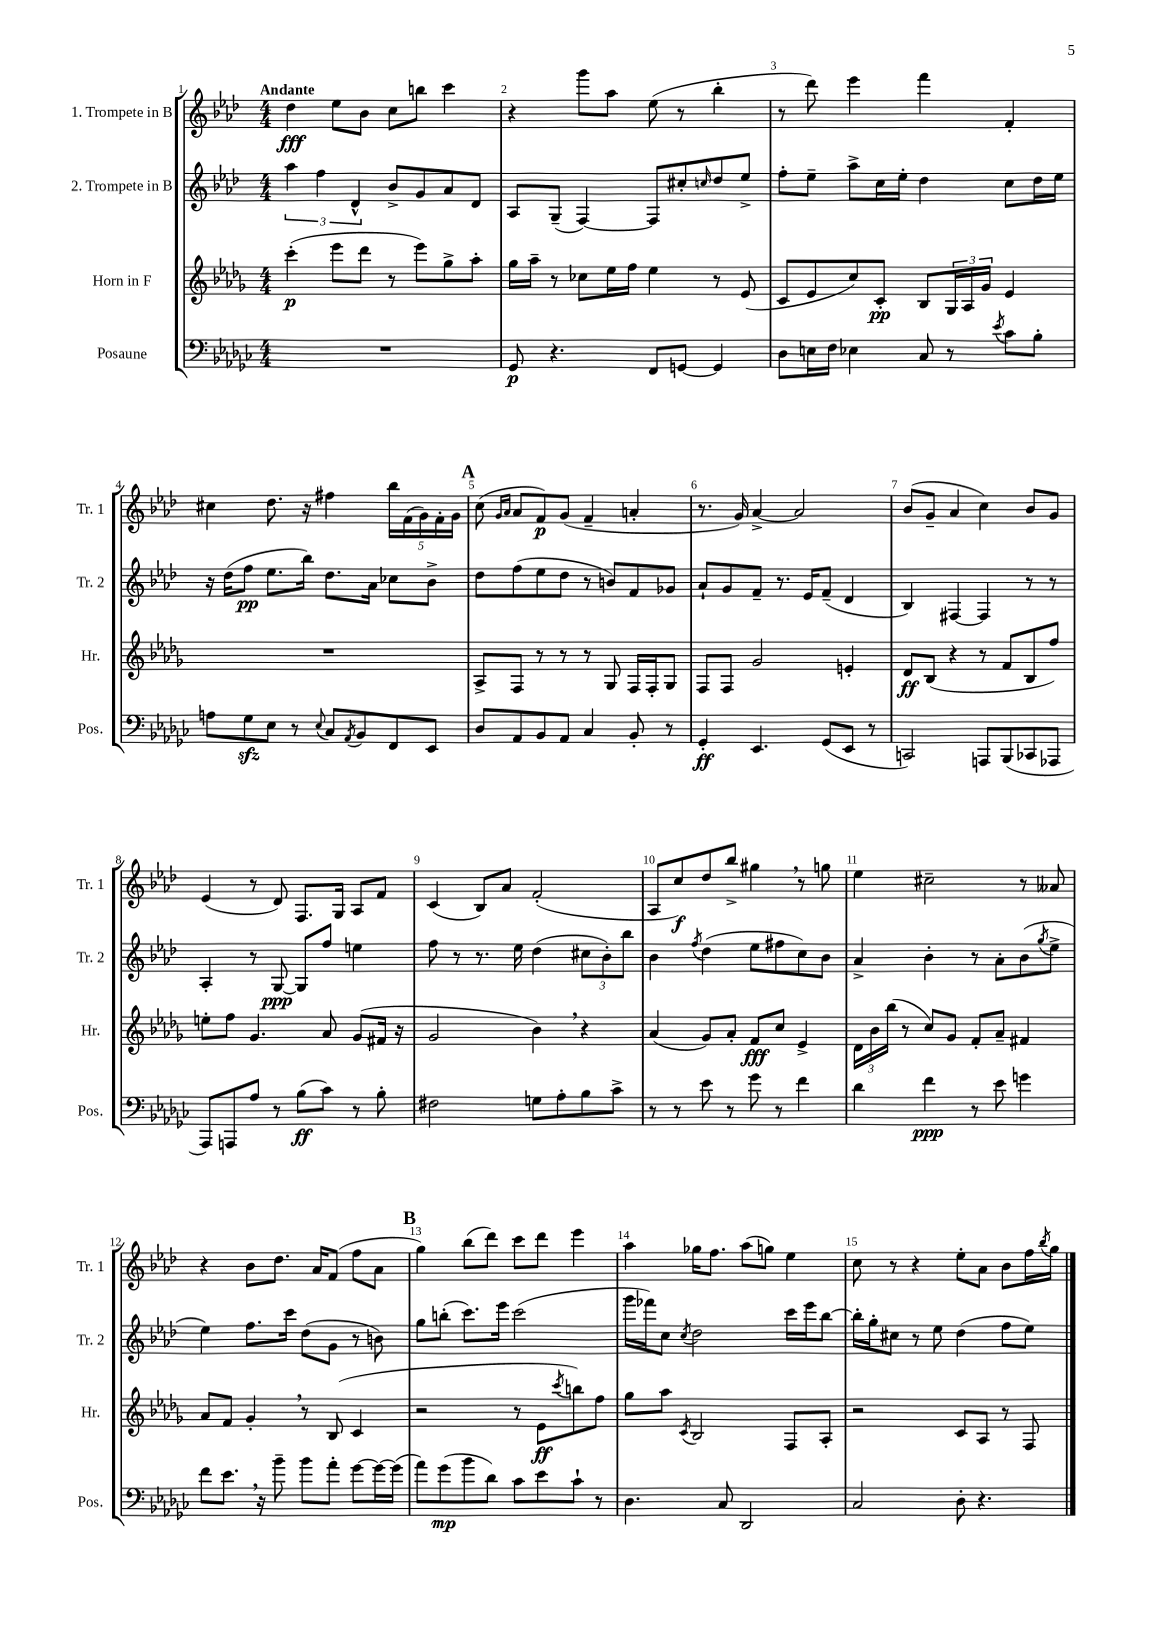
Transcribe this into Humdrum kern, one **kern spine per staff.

**kern	**dynam	**kern	**dynam	**kern	**dynam	**kern	**dynam
*part4	*part4	*part3	*part3	*part2	*part2	*part1	*part1
*staff4	*staff4	*staff3	*staff3	*staff2	*staff2	*staff1	*staff1
*I"Posaune	*	*I"Horn in F	*	*I"2. Trompete in B	*	*I"1. Trompete in B	*
*I'Pos.	*	*I'Hr.	*	*I'Tr. 2	*	*I'Tr. 1	*
*clefF4	*	*clefG2	*	*clefG2	*	*clefG2	*
*k[b-e-a-d-g-c-]	*	*k[b-e-a-d-g-]	*	*k[b-e-a-d-]	*	*k[b-e-a-d-]	*
*M4/4	*	*M4/4	*	*M4/4	*	*M4/4	*
=1	=1	=1	=1	=1	=1	=1	=1
!	!	!	!	!	!	!LO:TX:a:B:t=Andante	!
1r	.	(4ccc'\	p	6aa-\	.	4dd-\	fff
.	.	.	.	6ff\	.	.	.
.	.	8eee-\L	.	.	.	8ee-\L	.
.	.	.	.	6d-^^/	.	.	.
.	.	8ddd-\J	.	.	.	8b-\J	.
.	.	8r	.	8b-^/L	.	8cc\L	.
.	.	8eee-\L)	.	8g/	.	8bbn\J	.
.	.	8gg-^\	.	8a-/	.	4ccc\	.
.	.	8aa-'\J	.	8d-/J	.	.	.
=2	=2	=2	=2	=2	=2	=2	=2
8GG-/	p	16gg-\LL	.	8A-/L	.	4r	.
.	.	16aa-~\JJ	.	.	.	.	.
4.r	.	8r	.	(8G~/J	.	.	.
.	.	8cc-X\L	.	[4F/)	.	8ggg\L	.
.	.	16ee-\L	.	.	.	8aa-\J	.
.	.	16ff\JJ	.	.	.	.	.
8FF/L	.	4ee-\	.	8F/L]	.	(8ee-\	.
[8GGn/J	.	.	.	8cc#X'/	.	8r	.
.	.	.	.	16qqccn/	.	.	.
4GG/]	.	8r	.	8dd-/	.	4bb-'\	.
.	.	(8e-/	.	8ee-^/J	.	.	.
=3	=3	=3	=3	=3	=3	=3	=3
8D-\L	.	8c/L	.	8ff'\L	.	8r	.
16En\L	.	8e-/	.	8ee-~\J	.	8ddd-\)	.
16F\JJ	.	.	.	.	.	.	.
4E-X\	.	8cc/)	.	8aa-^\L	.	4eee-\	.
.	.	8c'/J	pp	16cc\L	.	.	.
.	.	.	.	16ee-'\JJ	.	.	.
8C-/	.	8B-/L	.	4dd-\	.	4fff\	.
8r	.	24G-/L	.	.	.	.	.
.	.	24A-/	.	.	.	.	.
.	.	24g-/JJ	.	.	.	.	.
8qe-/	.	.	.	.	.	.	.
8c-\L	.	4e-/	.	8cc\L	.	4f'/	.
8B-'\J	.	.	.	16dd-\L	.	.	.
.	.	.	.	16ee-\JJ	.	.	.
!!LO:LB:g=z
=4	=4	=4	=4	=4	=4	=4	=4
8An\L	.	1r	.	16r	.	4cc#X\	.
.	.	.	.	(16dd-\KL	.	.	.
8G-zz\	.	.	.	8ff\J	pp	.	.
8E-\J	.	.	.	8.ee-\L	.	8.dd-\	.
8r	.	.	.	.	.	.	.
.	.	.	.	16bb-\Jk)	.	16r	.
8qqE-/	.	.	.	.	.	.	.
8C-/L	.	.	.	8.dd-\L	.	4ff#X\	.
8qAA-/	.	.	.	.	.	.	.
8BB-/	.	.	.	.	.	.	.
.	.	.	.	16a-\Jk	.	.	.
8FF/	.	.	.	8cc-X\L	.	20bb-\LL	.
.	.	.	.	.	.	(20f\	.
.	.	.	.	.	.	20g\)	.
8EE-/J	.	.	.	8b-^\J	.	.	.
.	.	.	.	.	.	20f'\	.
.	.	.	.	.	.	20g\JJ	.
!!LO:REH:place=s1:t=A
=5	=5	=5	=5	=5	=5	=5	=5
8D-/L	.	8A-^/L	.	8dd-\L	.	(8cc\	.
.	.	.	.	.	.	16qqg/LL	.
.	.	.	.	.	.	16qqa-/JJ	.
8AA-/	.	8F/J	.	(8ff\	.	8a-/L	.
8BB-/	.	8r	.	8ee-\	.	8f/)	p
8AA-/J	.	8r	.	8dd-\J	.	(8g/J	.
4C-/	.	8r	.	8r	.	4f~/	.
.	.	8G-/	.	8bn/L)	.	.	.
8BB-'/	.	16F/LL	.	8f/	.	4an'/	.
.	.	16F'/J	.	.	.	.	.
8r	.	8G-/J	.	8g-X/J	.	.	.
=6	=6	=6	=6	=6	=6	=6	=6
4GG-'/	ff	8F/L	.	8a-`/L	.	8.r	.
.	.	8F/J	.	8g/	.	.	.
.	.	.	.	.	.	16g/)	.
4.EE-/	.	2g-/	.	8f~/J	.	[4a-^/	.
.	.	.	.	8.r	.	.	.
.	.	.	.	.	.	2a-/]	.
.	.	.	.	16e-/KL	.	.	.
(8GG-/L	.	.	.	(8f~/J	.	.	.
8EE-/J	.	4en'/	.	4d-/	.	.	.
8r	.	.	.	.	.	.	.
=7	=7	=7	=7	=7	=7	=7	=7
2CCn/)	.	8d-/L	ff	4B-/)	.	(8b-/L	.
.	.	(8B-/J	.	.	.	8g~/J	.
.	.	4r	.	[4F#X/	.	4a-/	.
8AAAn/L	.	8r	.	4F#/]	.	4cc\)	.
(8BBB-/	.	8f/L	.	.	.	.	.
8CC-X/	.	8B-/	.	8r	.	8b-/L	.
8AAA-X/J	.	8ff/J)	.	8r	.	8g/J	.
!!LO:LB:g=z
=8	=8	=8	=8	=8	=8	=8	=8
8AAA-/L)	.	8een'\L	.	4A-'/	.	(4e-/	.
8AAAn/	.	8ff\J	.	.	.	.	.
8A-/J	.	4.g-/	.	8r	.	8r	.
8r	.	.	.	[8G/	ppp	8d-/)	.
(8B-\L	ff	.	.	8G/L]	.	8.F/L	.
8c-\J)	.	8a-/	.	8ff/J	.	.	.
.	.	.	.	.	.	16G/Jk	.
8r	.	(8g-/L	.	4een\	.	8A-/L	.
8B-'\	.	16f#X/Jk	.	.	.	8f/J	.
.	.	16r	.	.	.	.	.
=9	=9	=9	=9	=9	=9	=9	=9
2F#X\	.	2g-/	.	8ff\	.	(4c/	.
.	.	.	.	8r	.	.	.
.	.	.	.	8.r	.	8B-/L)	.
.	.	.	.	.	.	8a-/J	.
.	.	.	.	16ee-\	.	.	.
8Gn\L	.	4b-,\)	.	(4dd-\	.	(2f'/	.
8A-'\	.	.	.	.	.	.	.
8B-\	.	4r	.	12cc#X\L	.	.	.
.	.	.	.	12b-'\)	.	.	.
8c-^\J	.	.	.	.	.	.	.
.	.	.	.	12bb-\J	.	.	.
=10	=10	=10	=10	=10	=10	=10	=10
8r	.	(4a-/	.	4b-\	.	8A-/L	.
8r	.	.	.	.	.	8cc/)	f
.	.	.	.	8qff/	.	.	.
8e-\	.	8g-/L)	.	(4dd-\	.	8dd-/	.
8r	.	8a-'/J	.	.	.	8bb-^/J	.
8g-\	.	8f/L	fff	8ee-\L	.	4gg#X,\	.
8r	.	8cc/J	.	8ff#X\	.	.	.
4f\	.	4e-^/	.	8cc\)	.	8r	.
.	.	.	.	8b-\J	.	8ggn\	.
=11	=11	=11	=11	=11	=11	=11	=11
4d-\	.	24d-\LL	.	4a-^/	.	4ee-\	.
.	.	24b-\	.	.	.	.	.
.	.	(24bb-\JJ	.	.	.	.	.
.	.	8r	.	.	.	.	.
4f\	ppp	8cc/L)	.	4b-'\	.	2cc#X~\	.
.	.	8g-/J	.	.	.	.	.
8r	.	8f'/L	.	8r	.	.	.
8e-\	.	8a-~/J	.	8a-'\L	.	.	.
4gn\	.	4f#X/	.	(8b-\	.	8r	.
.	.	.	.	8qgg/	.	.	.
.	.	.	.	8ee-^\J	.	8a--X/	.
!!LO:LB:g=z
=12	=12	=12	=12	=12	=12	=12	=12
8f\L	.	8a-/L	.	4ee-\)	.	4r	.
8.e-,\J	.	8f/J	.	.	.	.	.
.	.	4g-',/	.	8.ff\L	.	8b-\L	.
16r	.	.	.	.	.	.	.
8b-~\	.	.	.	.	.	8.dd-\J	.
.	.	.	.	16ccc\Jk	.	.	.
8b-\L	.	8r	.	(8dd-\L	.	.	.
.	.	.	.	.	.	16a-/KL	.
8a-'\J	.	(8B-/	.	8g\J	.	(8f/J	.
[8g-\L	.	4c/	.	8r	.	8ff\L	.
16g-\L_	.	.	.	8bn\)	.	8a-\J	.
(16g-\JJ]	.	.	.	.	.	.	.
!!LO:REH:place=s1:t=B
=13	=13	=13	=13	=13	=13	=13	=13
8a-\L)	.	2r	.	8gg\L	.	4gg\)	.
(8g-\	mp	.	.	(8bbn'\J	.	.	.
8b-\	.	.	.	8.ccc\L)	.	(8bb-\L	.
8d-\J)	.	.	.	.	.	8ddd-\J)	.
.	.	.	.	16eee-\Jk	.	.	.
8c-\L	.	8r	.	(2ccc\	.	8ccc\L	.
8e-\	.	8e-\L	ff	.	.	8ddd-\J	.
.	.	8qccc/	.	.	.	.	.
8c-`\J	.	8bbn\)	.	.	.	4eee-\	.
8r	.	8ff\J	.	.	.	.	.
=14	=14	=14	=14	=14	=14	=14	=14
4.D-\	.	8gg-\L	.	16ggg\LL	.	4aa-\	.
.	.	.	.	16fff-X\J)	.	.	.
.	.	8aa-\J	.	8cc\J	.	.	.
.	.	8qc/	.	8qcc/	.	.	.
.	.	2B-/	.	2dd-\	.	16gg-X\KL	.
.	.	.	.	.	.	8.ff\J	.
8C-/	.	.	.	.	.	.	.
2DD-/	.	.	.	.	.	(8aa-\L	.
.	.	.	.	.	.	8ggn\J)	.
.	.	8F/L	.	16ccc\LL	.	4ee-\	.
.	.	.	.	16eee-\J	.	.	.
.	.	8A-'/J	.	[8bb-\J	.	.	.
=15	=15	=15	=15	=15	=15	=15	=15
2C-/	.	2r	.	16bb-'\LL]	.	8cc\	.
.	.	.	.	16gg'\J	.	.	.
.	.	.	.	8cc#X\J	.	8r	.
.	.	.	.	8r	.	4r	.
.	.	.	.	8ee-\	.	.	.
8D-'\	.	8c/L	.	(4dd-\	.	8ee-'\L	.
4.r	.	8A-/J	.	.	.	8a-\J	.
.	.	8r	.	8ff\L	.	8b-\L	.
.	.	8F/	.	8ee-\J)	.	16ff\L	.
.	.	.	.	.	.	8qbb-/	.
.	.	.	.	.	.	16gg\JJ	.
==	==	==	==	==	==	==	==
*-	*-	*-	*-	*-	*-	*-	*-
